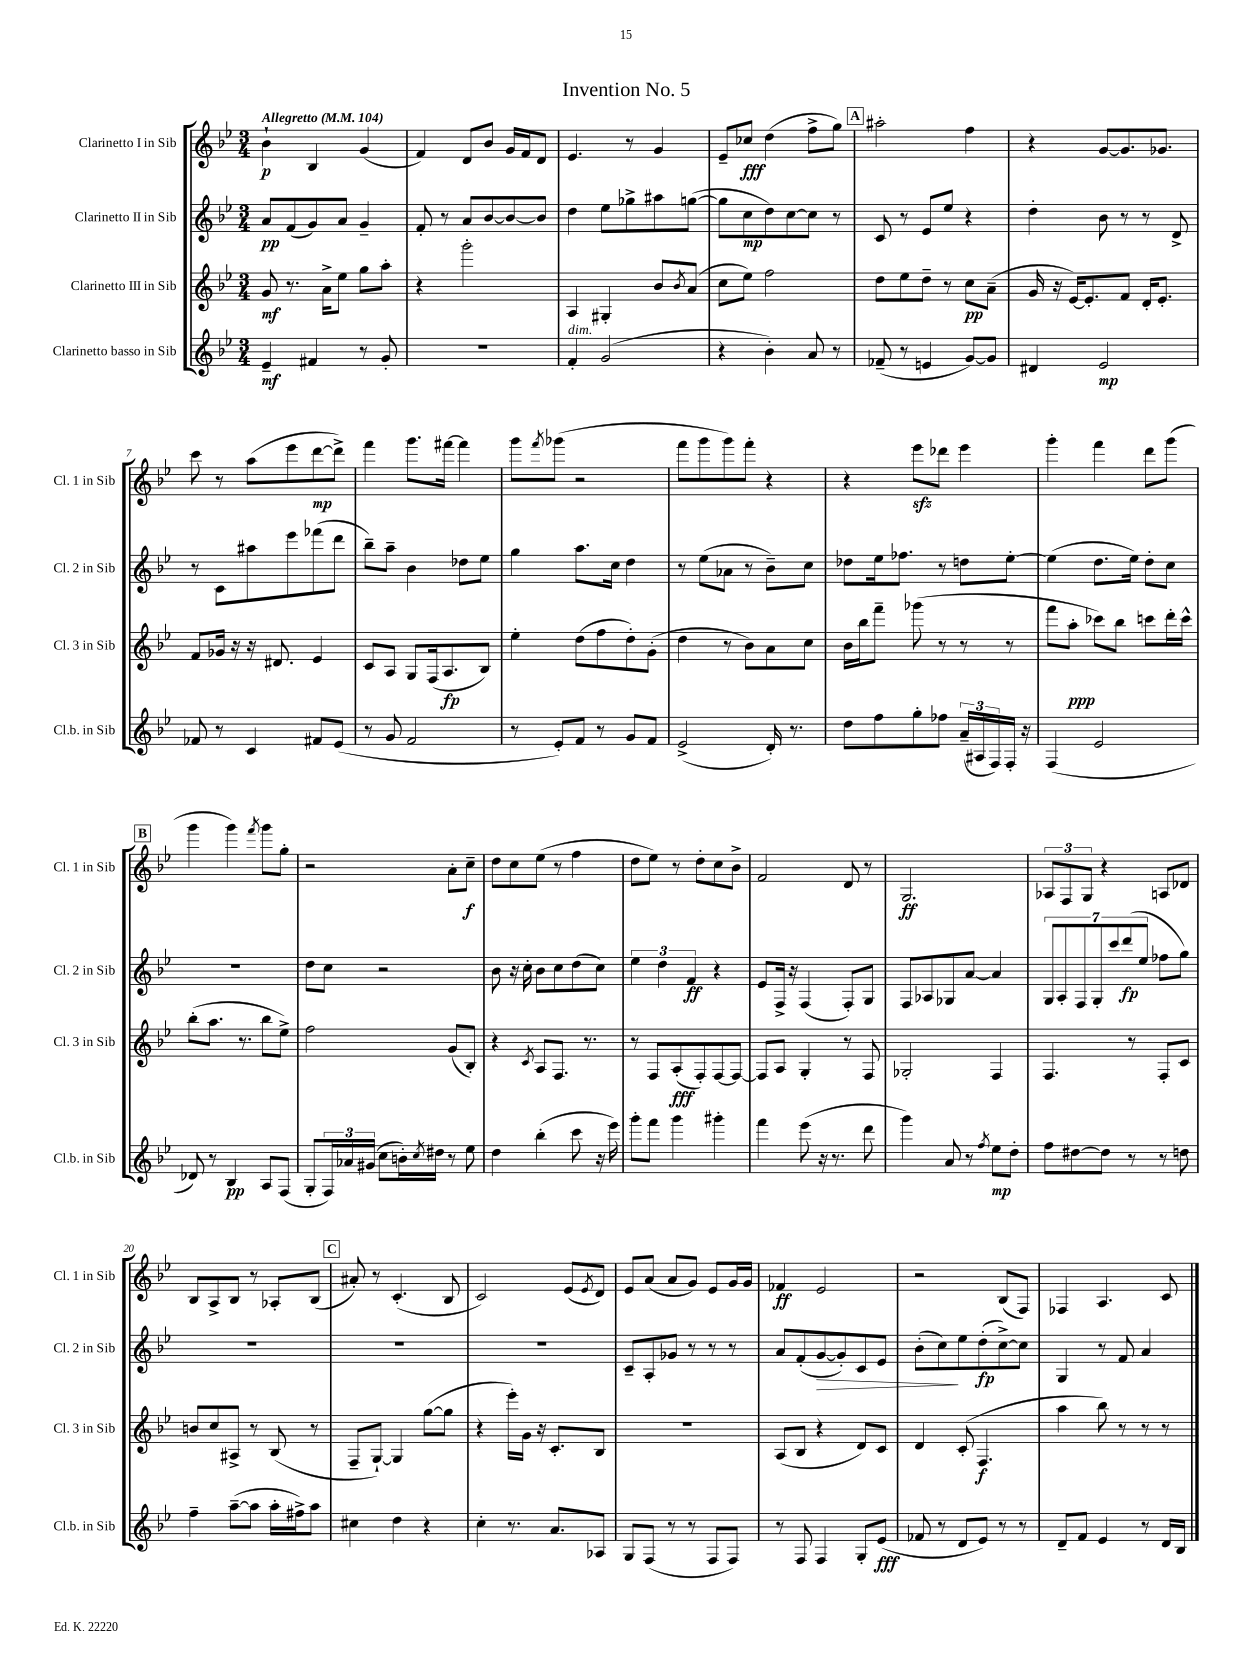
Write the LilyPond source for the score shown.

\header { title = "Invention No. 5" }
<<
\new StaffGroup <<
\new Staff = "s0" \with { instrumentName = "Clarinetto I in Sib" shortInstrumentName = "Cl. 1 in Sib" } {
    \clef treble \key bes \major \numericTimeSignature \time 3/4 \tempo "Allegretto" 4 = 104
    bes'4-!\p bes4 g'4( |
    f'4) d'8 bes'8 g'16 f'16 d'8 |
    ees'4. r8 g'4 |
    ees'8-- ces''8\fff d''4( f''8-> g''8) |
    \mark \markup { \box "A" } ais''2-. f''4 |
    r4 g'8~ g'8. ges'8. |
    c'''8 r8 a''8( ees'''8 d'''8~\mp d'''8->) |
    f'''4 g'''8. fis'''16~ fis'''4 |
    g'''8 \acciaccatura { f'''8 } ges'''8( r2 |
    f'''8 g'''8 g'''8) f'''8-. r4 |
    r4 ees'''8\sfz des'''8 ees'''4 |
    g'''4-. f'''4 d'''8 g'''8( |
    \mark \markup { \box "B" } g'''4 g'''4) \acciaccatura { f'''8 } g'''8 g''8-. |
    r2 a'8-. c''8--\f |
    d''8 c''8 ees''8( r8 f''4 |
    d''8 ees''8) r8 d''8-. c''8 bes'8-> |
    f'2 d'8 r8 |
    g2.\ff |
    \tuplet 3/2 { aes8 f8 g8 } r4 a8 des'8 |
    bes8 a8-> bes8 r8 aes8-. bes8( |
    \mark \markup { \box "C" } ais'8-.) r8 c'4.-.( bes8 |
    c'2) ees'8( \acciaccatura { ees'8 } d'8) |
    ees'8 a'8( a'8 g'8) ees'8 g'16 g'16 |
    fes'4\ff ees'2 |
    r2 bes8( f8) |
    fes4 a4. c'8 \bar "|." |
}
\new Staff = "s1" \with { instrumentName = "Clarinetto II in Sib" shortInstrumentName = "Cl. 2 in Sib" } {
    \clef treble \key bes \major \numericTimeSignature \time 3/4
    a'8\pp f'8( g'8) a'8 g'4-- |
    f'8-. r8 a'8 bes'8~ bes'8~ bes'8 |
    d''4 ees''8 ges''8-> ais''8 g''8~( |
    g''8 c''8\mp d''8) c''8~ c''8 r8 |
    \mark \markup { \box "A" } c'8 r8 ees'8 ees''8 r4 |
    d''4-. bes'8 r8 r8 d'8-> |
    r8 c'8 ais''8 ees'''8 fes'''8( d'''8 |
    bes''8--) a''8-- bes'4 des''8 ees''8 |
    g''4 a''8. c''16 d''4 |
    r8 ees''8( aes'8 r8 bes'8--) c''8 |
    des''8 ees''16 fes''8. r8 d''8 ees''8~-. |
    ees''4( d''8. ees''16) d''8-. c''8 |
    \mark \markup { \box "B" } R2. |
    d''8 c''8 r2 |
    bes'8 r16 c''16-. bes'8 c''8 d''8( c''8) |
    \tuplet 3/2 { ees''4 d''4 f'4\ff } r4 |
    ees'8 f16-> r16 f4( f8-.) g8 |
    f8 aes8 ges8 a'8~ a'4 |
    \tuplet 7/4 { g8 a8-. f8 g8-. c'''8 d'''8\fp( ees''8 } fes''8 g''8) |
    R2. |
    \mark \markup { \box "C" } R2. |
    R2. |
    c'8-- a8-. ges'8 r8 r8 r8 |
    a'8 f'8-.( g'8~\> g'8-.) c'8 ees'8 |
    bes'8-.( c''8\!) ees''8 d''8-.\fp( c''8~->) c''8 |
    g4 r8 f'8 a'4 \bar "|." |
}
\new Staff = "s2" \with { instrumentName = "Clarinetto III in Sib" shortInstrumentName = "Cl. 3 in Sib" } {
    \clef treble \key bes \major \numericTimeSignature \time 3/4
    g'8\mf r8. a'16-> ees''8 g''8 a''8-. |
    r4 g'''2-. |
    a4 gis4-. bes'8 \acciaccatura { bes'8 } a'8( |
    c''8 ees''8) f''2 |
    \mark \markup { \box "A" } d''8 ees''8 d''8-- r8 c''8\pp a'8--( |
    g'16 r16 ees'16~) ees'8.-. f'8 d'16-. ees'8.-. |
    f'8 ges'16 r16 r16 dis'8. ees'4 |
    c'8 a8 g8 f16( a8.\fp bes8) |
    ees''4-. d''8( f''8 d''8-.) g'8-.( |
    d''4 r8 bes'8) a'8 c''8 |
    bes'16 bes''16 f'''8-- ges'''8( r8 r8 r8 |
    f'''8 a''8-.\ppp ces'''8) bes''8 c'''8 d'''16-. c'''16-^ |
    \mark \markup { \box "B" } bes''8-.( a''8. r8. bes''8 ees''8->) |
    f''2 g'8( bes8-.) |
    r4 \acciaccatura { c'8 } a8 f8. r8. |
    r8 f8 a8-.\fff( f8-.) f8~ f8~ |
    f8 a8 g4-. r8 f8 |
    ges2-. f4 |
    f4. r8 f8-. c'8 |
    b'8 c''8 ais8-> r8 bes8( r8 |
    \mark \markup { \box "C" } f8-- g8~-!) g4 g''8~( g''8 |
    r4 ees'''16-.) g'16 r16 c'8.-. bes8 |
    R2. |
    a8( bes8 r4 d'8) c'8 |
    d'4 c'8-.( f4.\f |
    a''4 bes''8) r8 r8 r8 \bar "|." |
}
\new Staff = "s3" \with { instrumentName = "Clarinetto basso in Sib" shortInstrumentName = "Cl.b. in Sib" } {
    \clef treble \key bes \major \numericTimeSignature \time 3/4
    ees'4--\mf fis'4 r8 g'8-. |
    R2. |
    f'4-.^\markup { \italic "dim." } g'2( |
    r4 bes'4-.) a'8 r8 |
    \mark \markup { \box "A" } fes'8--( r8 e'4 g'8~) g'8 |
    dis'4 ees'2\mp |
    fes'8 r8 c'4 fis'8 ees'8( |
    r8 g'8 f'2 |
    r8 ees'8-.) f'8 r8 g'8 f'8 |
    ees'2->( d'16-.) r8. |
    d''8 f''8 g''8-. fes''8 \tuplet 3/2 { a'16--( ais16 f16) } f16-. r16 |
    f4( ees'2 |
    \mark \markup { \box "B" } des'8) r8 bes4\pp a8 f8( |
    g8-. \tuplet 3/2 { f16) aes'16 gis'16( } c''8 b'16-.) \acciaccatura { c''8 } dis''16 r8 ees''8 |
    d''4 bes''4-.( c'''8 r16 ees'''16) |
    g'''8-. f'''8 g'''4 gis'''4-. |
    f'''4 ees'''8( r16 r8. d'''8 |
    g'''4) a'8 r8 \acciaccatura { f''8 } ees''8\mp d''8-. |
    f''8 dis''8~ dis''8 r8 r8 d''8 |
    f''4-- a''8~--( a''8 a''16-. fis''16->) a''8 |
    \mark \markup { \box "C" } cis''4 d''4 r4 |
    c''4-. r8. a'8. aes8 |
    g8 f8( r8 r8 f8 f8) |
    r8 f8 f4 g8-. ees'8\fff( |
    fes'8 r8 d'8 ees'8) r8 r8 |
    d'8-- f'8 ees'4 r8 d'16 bes16 \bar "|." |
}
>>
>>
